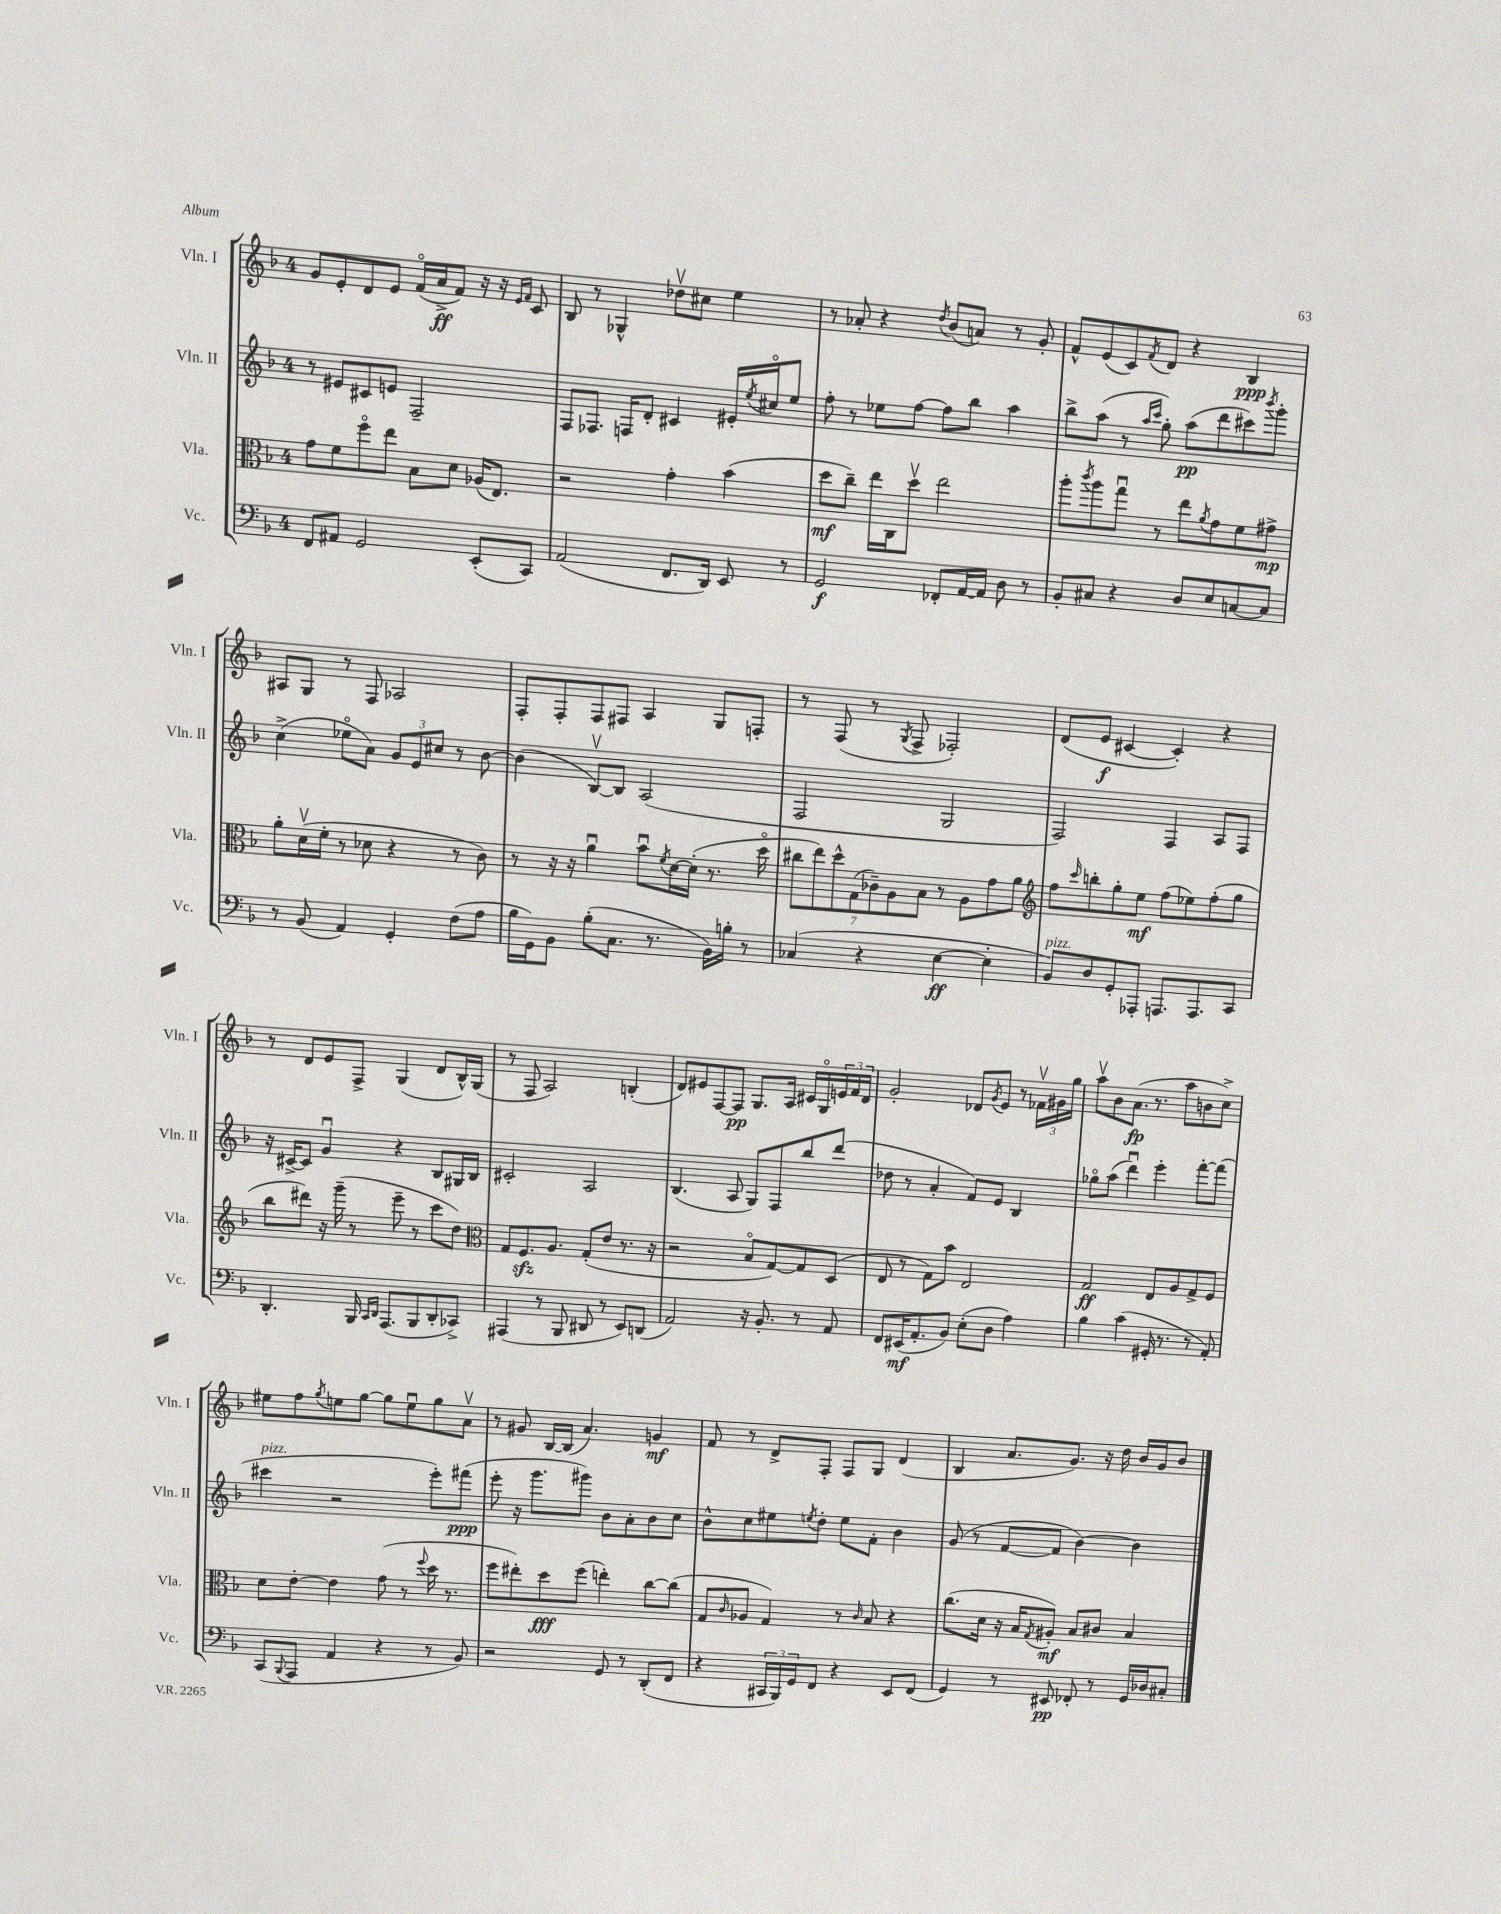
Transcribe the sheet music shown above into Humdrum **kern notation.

**kern	**kern	**kern	**kern
*staff4	*staff3	*staff2	*staff1
*clefF4	*clefC3	*clefG2	*clefG2
*k[b-]	*k[b-]	*k[b-]	*k[b-]
*M4/4	*M4/4	*M4/4	*M4/4
8FF/L	8g\L	8r	8g/L
8AA#/J	8f\	8e#/L	8e'/
2GG/	8ffo\	8c#/	8d/
.	8ee\J	8e/J	8e/J
.	8B-\L	2F~/	(16fo/LL
.	.	.	16a^/J
.	8d\J	.	8f/J)
(8EE'/L	(16A-/LK	.	16r
.	8.E/J)	.	16r
.	.	.	16qqe/LL
.	.	.	16qqf/JJ
8CC/J)	.	.	8c/
=	=	=	=
(2AA/	2r	8F/L	8B-/
.	.	8.F-/J	8r
.	.	.	4G-^^/
.	.	16F/LK	.
.	.	8d'/J	.
8.FF/L	4g'\	4c#/	8dd-v\L
.	.	.	8cc#\J
16DD/Jk)	.	.	.
8EE/	(4b-\	16e#'/LL	4ee\
.	.	8qee/	.
.	.	16cc#o/J	.
8r	.	8ee/J	.
=	=	=	=
2GG/	8dd\L	8ff'\	8r
.	8cc~\J)	8r	8a-'/
.	16ee\LL	8ee-\L	4r
.	16C\J	.	.
.	8ddv\J	[8ff\J	.
.	.	.	8qdd/
8FF-'/L	2ee\	8ff\]L	(8b-/L
[16AA/L	.	8bb-\J	8a/J)
16AA/]JJ	.	.	.
8D\	.	4aa\	8r
8r	.	.	8g'/
=	=	=	=
8BB-'/L	8aa'\L	8bb-^\L	8f^^/L
.	8qccc/	.	.
8C#/J	8aa\	(8aa\J	(8e/
4r	8ggu\J	8r	8c/)
.	.	16qqaa/LL	.
.	.	16qqccc/JJ	8qf/
.	8r	8gg'\)	8d/J
8D/L	8ee\L	(8aa\L	4r
.	8qa/	.	.
8E/	8g\	8ddd\	.
[8C/	8f\	8ccc#\)	4B-/
.	.	8qbbb-/	.
8C/]J	8g#^\J	8ggg'\J	.
=	=	=	=
8r	8a'\L	(4cc^\	8A#/L
(8BB-/	(16dv\L	.	8G/J
.	16f'\JJ	.	.
4AA/)	8r	8ee-o\L	8r
.	8d-\	8a\J)	8F/
4GG'/	4r	12g/L	2A-/
.	.	12e/	.
.	.	12cc#/J	.
(8F\L	8r	8r	.
8A\J	8c\)	[8b-\	.
=	=	=	=
16B-\LL	8r	(4b-\]	8F'/L
16GG\J)	.	.	.
8BB-\J	16r	.	8F'/
.	16r	.	.
(8B-'\L	4au\	[8B-v/L)	8F/
8.C\J	.	8B-/]J	8F#/J
.	8b-u\L	(2A/	4A/
8.r	.	.	.
.	8qf/	.	.
.	[16d\L	.	.
.	(16d'\]JJ	.	.
16BB-\LL)	8.r	.	8G/L
16B'\JJ	.	.	.
8r	.	.	8F'/J
.	16ddo\	.	.
=	=	=	=
(4C-/	14cc#\L	2F/	8r
.	14ee\)	.	.
.	.	.	(8F/
.	14dd^^\	.	.
.	(14G\	.	.
4r	.	.	8r
.	14c-~\)	.	.
.	14A\	.	.
.	.	.	8qG/
.	.	.	8F^/
.	14B-\J	.	.
[4E\	8r	2G/	2F-'/)
.	8A\L	.	.
4E'\]	8g\	.	.
.	8a\J	.	.
=	=	=	=
*	*clefG2	*	*
8BB-/L)	8ff\L	2F/)	(8d/L
.	16qqccc/	.	.
8D/	8bb'\	.	8e/J
8GG'/	8gg'\	.	[4c#/
8AAA-'/J	8ee\J	.	.
8.AAA/L	(8ff\L	4F/	4c#'/])
.	8ee-\)	.	.
8.AAA/	.	.	.
.	(8ff'\	8A/L	4r
8CC/J	8gg\J	8F/J	.
=	=	=	=
4.DD'/	8bb-\L	16r	8r
.	.	[16c#^/LK	.
.	8ddd#\J)	8c#/]J	8d/L
.	16r	4gu/	8e/
.	(16ggg~\	.	.
16BBB-/	8r	.	8F^/J
16qqCC/LL	.	.	.
16qqDD/JJ	.	.	.
(8.AAA/L	.	.	.
.	8eee~\	4r	(4G/
8BBB-/	8r	.	.
8DD'/	8ccc\L	8B-/L	8d/L
8CC-^/J)	8dd\J)	16G#/L	16B-^^/L)
.	.	16B-/JJ	(16G/JJ
=	=	=	=
*	*clefC3	*	*
(4AAA#/	8G/L	2c#'/	8r
.	8.F/	.	8F/
8r	.	.	2A/)
.	8.A/J	.	.
8BBB-/	.	.	.
8DD#/	(8G'/L	2A/	.
8r	8e/J	.	.
8EE/L)	8.r	.	(4B'/
(8DD/J	.	.	.
.	16r	.	.
=	=	=	=
2AA/)	2r	(4.B-/	8d/L)
.	.	.	8e#/
.	.	.	[8F/
.	.	8A/	8F/]J
16r	8B-o/L	8G/L)	8.G/L
8.BB-'/	.	.	.
.	[8G/)	8F/	.
.	.	.	16A/Jk
8r	8G/]	8bb-/	16c#/LL
.	.	.	16Go/
8AA/	(8D/J	(8ddd/J	24e/
.	.	.	24f/
.	.	.	24d/JJ
=	=	=	=
8FF/L	8E/	8dd-\	2g'/
(16EE#/K	8r	8r	.
8.AA'/	.	.	.
.	8G\L)	4a'/	.
8BB-/J)	8b-\J	.	.
(8E'\L	2E/	8f/L)	8d-/L
.	.	.	8qg/
8D\J	.	8e/J	8e/J
4A\)	.	4B-/	8r
.	.	.	24f-v\LL
.	.	.	24g#\
.	.	.	24gg\JJ
=	=	=	=
4B-\	2G/	8gg-o\L	8aav\L
.	.	(8aa\J	8b-\
(4c\	.	4dddu\)	(8.a\J
.	.	.	8.r
16GG#'/	8E/L	4eee'\	.
8.r	.	.	.
.	8A/	.	8aa\L
8r	8G^/	[8fff'\L	8b\
8AA'/)	8F/J	(8fff\]J	8cc^\J)
=	=	=	=
(8CC/L	8d\L	4ccc#\	8ee#\L
8qqBBB-/	.	.	.
8AAA/J	[8e'\J	.	8ff\
.	.	.	8qgg/
4AA/	4e\]	2r	8ee\
.	.	.	[8gg\J
4r	(8g\	.	8gg\]L
.	8r	.	8eeu\
.	8qqff/	.	.
8r	16dd\	8eee'\L)	8gg\
.	8.r	.	.
8BB-/)	.	(8fff#\J	8av\J
=	=	=	=
2r	8ff\L	8eee'\	8r
.	8ee#'\)	16r	8g#/
.	.	8.ggg\L	.
.	8dd\	.	[16B-/LL
.	.	.	(16B-/]JJ
.	(8ff\J	8ggg#\J)	4.a/)
8GG/	4ee'\)	8b-\L	.
8r	.	8a'\	.
(8DD'/L	[8cc\L	8b-\	4g/
8FF/J	(8cc\]J	8cc\J	.
=	=	=	=
4r	8G/L	8b-^^\L	8f/
.	16qqc/	.	.
.	8A-/J	8cc\	8r
24CC#/LL	4G/)	8ee#\	8d^/L
24BBB-/)	.	.	.
24GG/J	.	.	.
.	.	8qee/	.
8FF/J	.	8dd'\J	8F'/J
4r	8r	8ee\L	8F/L
.	16qqc/	.	.
.	8B-/	8f'\J	8G/J
8EE/L	4r	4b-\	(4d/
(8FF/J	.	.	.
=	=	=	=
4GG/)	(8.cc\L	(8g/	4B-/
.	.	8r	.
.	16d\Jk	.	.
8r	16r	[8f/L	8.a/L
.	16B-/LK	.	.
.	8qG/	.	.
8EE#/	8A#'/J)	8f/]J	.
.	.	.	8.g/J)
8FF-'/	8B-/L	[4b-\)	.
8r	8c#/J	.	16r
.	.	.	16dd\
16GG/LL	4B-/	4b-\]	16b-/LL
16D-/J	.	.	16g/J
8C#'/J	.	.	8b-/J
==	==	==	==
*-	*-	*-	*-
